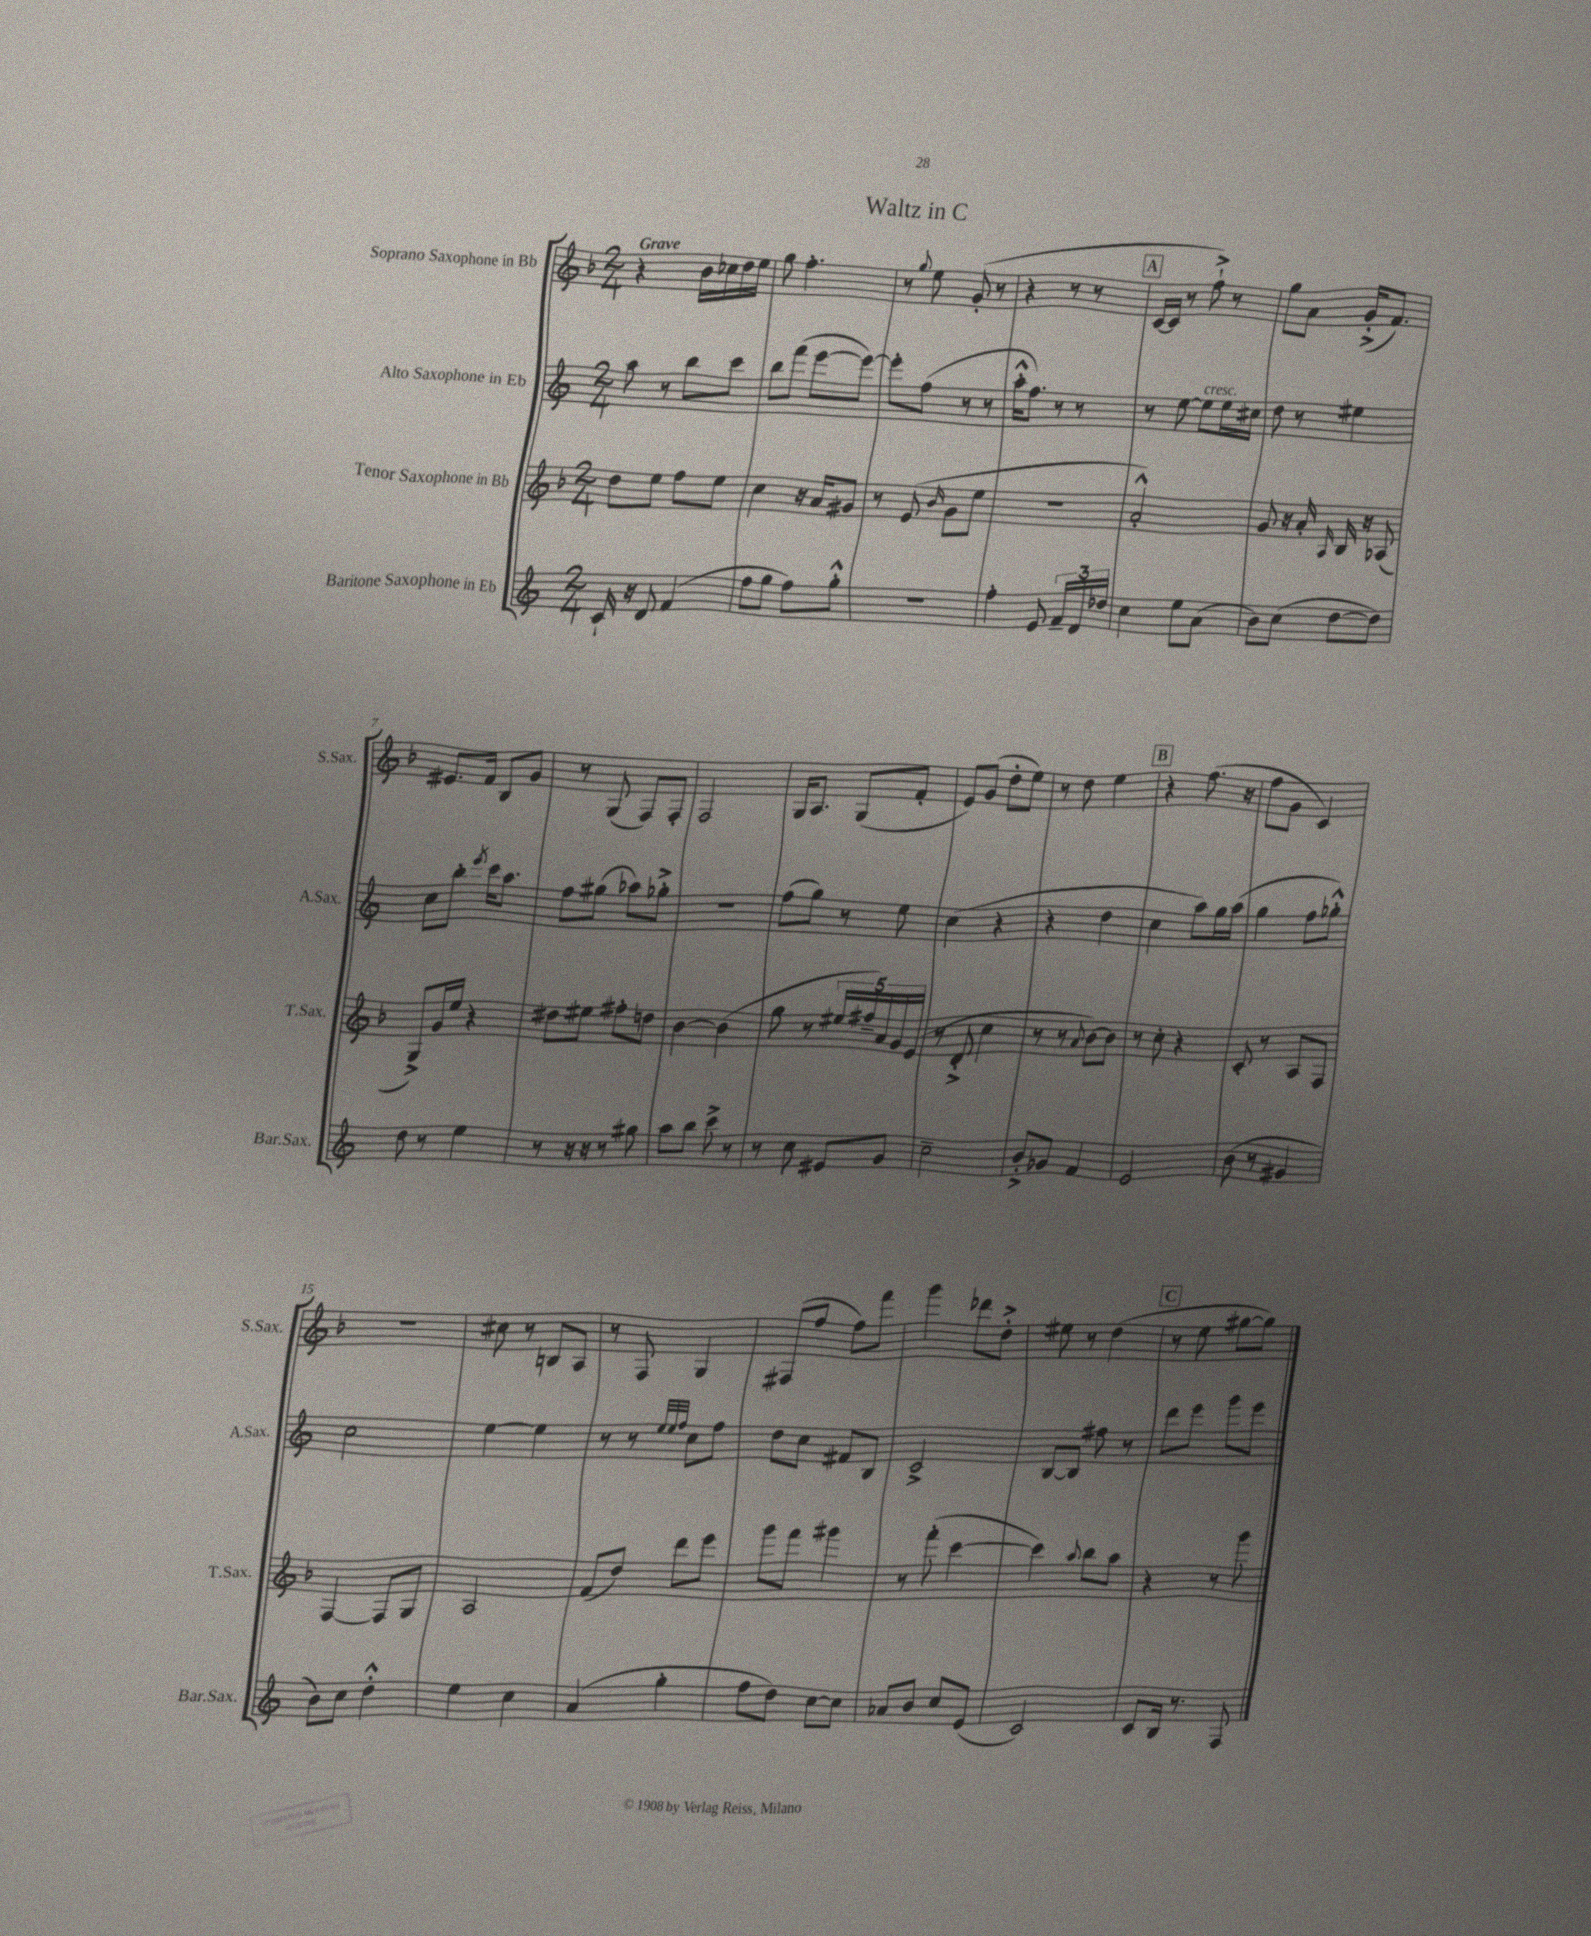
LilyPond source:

\header { title = "Waltz in C" }
<<
\new StaffGroup <<
\new Staff = "s0" \with { instrumentName = "Soprano Saxophone in Bb" shortInstrumentName = "S.Sax." } {
    \clef treble \key f \major \numericTimeSignature \time 2/4 \tempo "Grave"
    \autoBeamOff r4 bes'16[ ces''16 d''16 e''16] |
    g''8 f''4.-. |
    r8 \appoggiatura { g''8 } e''8 g'8-.( r8 |
    r4 r8 r8 |
    \mark \markup { \box "A" } c'16[~ c'16] r8 f''8-!->) r8 |
    g''8[ a'8] g'16[-.->( f'8.]) |
    eis'8.[ f'16] bes8[ g'8] |
    r8 g8( f8[) f8]-. |
    f2 |
    g16[ a8.] g8[( f'8]-. |
    e'8[) g'8]( d''8[-. e''8]) |
    r8 d''8 e''4 |
    \mark \markup { \box "B" } r4 f''8.( r16 |
    f''8[ g'8] c'4) |
    r2 |
    cis''8 r8 b8[ a8] |
    r8 f8 g4 |
    fis8[( f''8] f''8[) f'''8] |
    g'''4 des'''8[ d''8]-.-> |
    eis''8 r8 d''4( |
    \mark \markup { \box "C" } r8 e''8 gis''8[~ gis''8]) \bar "|." |
}
\new Staff = "s1" \with { instrumentName = "Alto Saxophone in Eb" shortInstrumentName = "A.Sax." } {
    \clef treble \key c \major \numericTimeSignature \time 2/4
    \autoBeamOff a''8 r8 b''8[ c'''8] |
    b''8[ f'''8]( e'''8[~ e'''8]~) |
    e'''8[-. f''8]( r8 r8 |
    a''16[-.-^ f''8.]) r8 r8 |
    \mark \markup { \box "A" } r8 e''8~ e''8[^\markup { \italic "cresc." } e''16 cis''16] |
    d''8 r8 eis''4 |
    c''8[ b''8]-. \acciaccatura { e'''8 } c'''16[ a''8.] |
    f''8[ gis''8]( aes''8[) ges''8]-.-> |
    R2 |
    f''8[( g''8]) r8 e''8 |
    c''4( r4 |
    r4 d''4 |
    \mark \markup { \box "B" } c''4 a''8[) g''16 a''16]( |
    g''4 f''8[ ges''8]-.-^) |
    c''2 |
    e''4~ e''4 |
    r8 r8 \grace { e''32[ e''32 f''32] } c''8[ f''8] |
    d''8[ c''8] fis'8[ b8] |
    c'2-> |
    b8[~ b8] fis''8 r8 |
    \mark \markup { \box "C" } d'''8[ e'''8] g'''8[ e'''8] \bar "|." |
}
\new Staff = "s2" \with { instrumentName = "Tenor Saxophone in Bb" shortInstrumentName = "T.Sax." } {
    \clef treble \key f \major \numericTimeSignature \time 2/4
    \autoBeamOff d''8[ e''8] f''8[ e''8] |
    c''4 r16 a'16[ gis'8] |
    r8 e'8( \grace { bes'16 } g'8[ e''8] |
    R2 |
    \mark \markup { \box "A" } a'2-.-^) |
    g'8 r16 a'16-. \grace { a16 } bes16 r16 aes8( |
    g8[->) g'16 e''16] r4 |
    dis''8[ eis''8] fis''8[-. d''8] |
    bes'4~ bes'4( |
    g''8 r8 \tuplet 5/4 { eis''16[ fis''16--) a'16 g'16 e'16]( } |
    r8 d'8-.-> c''4 |
    r8 r8 \appoggiatura { a'8 } bes'8[~) bes'8] |
    \mark \markup { \box "B" } r8 c''8-. r4 |
    c'8-. r8 a8[ f8] |
    f4~ f8[ g8] |
    a2 |
    f'8[( d''8]) d'''8[ e'''8] |
    g'''8[ f'''8] gis'''4 |
    r8 f'''8-.( c'''4~ |
    c'''4) \appoggiatura { a''8 } bes''8[ a''8] |
    \mark \markup { \box "C" } r4 r8 g'''8 \bar "|." |
}
\new Staff = "s3" \with { instrumentName = "Baritone Saxophone in Eb" shortInstrumentName = "Bar.Sax." } {
    \clef treble \key c \major \numericTimeSignature \time 2/4
    \autoBeamOff c'16-! r16 d'8 f'4( |
    f''8[ g''8] f''8[) g''8]-.-^ |
    r2 |
    f''4-. e'8 \tuplet 3/2 { f'16[-- d'16 des''16] } |
    \mark \markup { \box "A" } c''4 e''8[ a'8]( |
    b'8[) c''8]( d''8[~ d''8]) |
    d''8 r8 e''4 |
    r8 r16 r16 r8 gis''8 |
    a''8[ b''8] c'''8-> r8 |
    r8 c''8 eis'8[ g'8] |
    c''2-- |
    b'8[-.-> ges'8] f'4 |
    \mark \markup { \box "B" } e'2 |
    b'8( r8 gis'4 |
    b'8[) c''8] d''4-.-^ |
    e''4 c''4 |
    a'4( g''4-. |
    f''8[ d''8]) c''8[~ c''8] |
    aes'8[ b'8] c''8[ e'8]( |
    c'2) |
    \mark \markup { \box "C" } c'8[ b16] r8. f8 \bar "|." |
}
>>
>>
